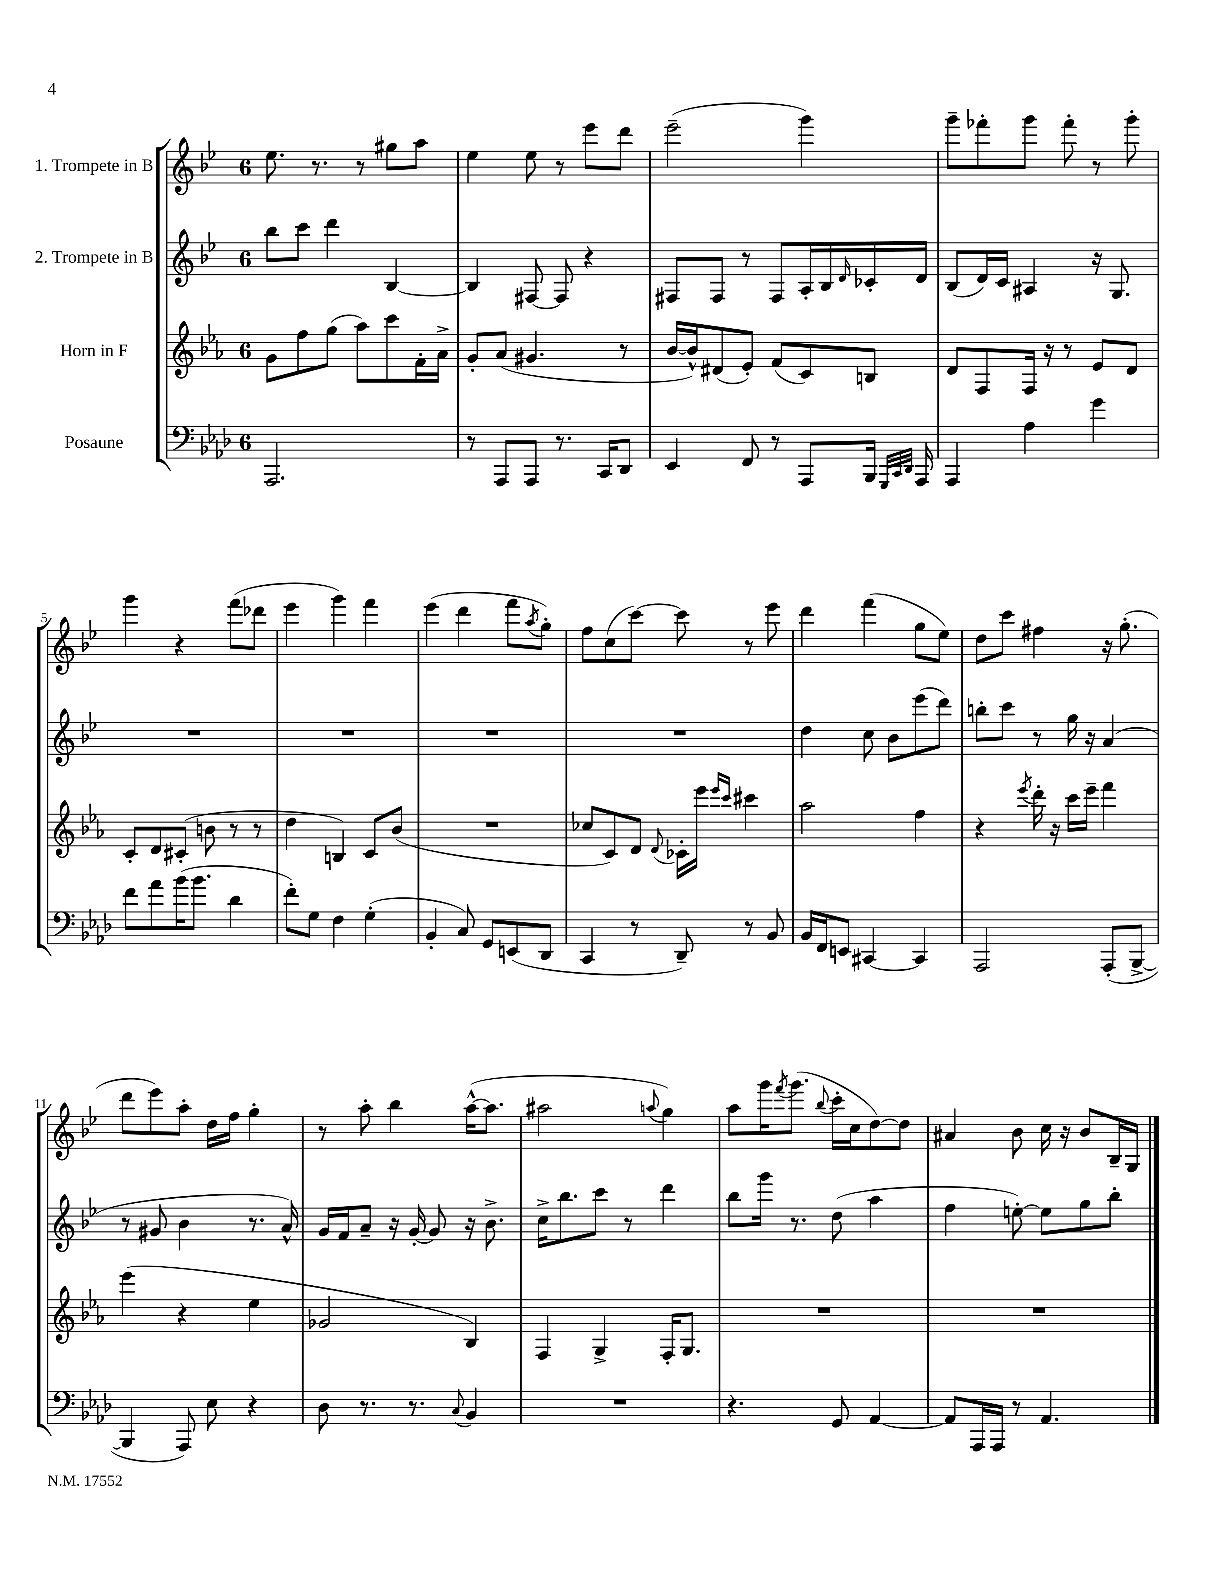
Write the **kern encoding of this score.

**kern	**kern	**kern	**kern
*staff4	*staff3	*staff2	*staff1
*clefF4	*clefG2	*clefG2	*clefG2
*k[b-e-a-d-]	*k[b-e-a-]	*k[b-e-]	*k[b-e-]
*M6/8	*M6/8	*M6/8	*M6/8
2.AAA-/	8g\L	8bb-\L	8.ee-\
.	8ff\	8ccc\J	.
.	.	.	8.r
.	(8gg\J	4ddd\	.
.	8aa-\L)	.	8r
.	8ccc\	[4B-/	8gg#\L
.	16f'\L	.	8aa\J
.	16a-^\JJ	.	.
=	=	=	=
8r	8g'/L	4B-/]	4ee-\
8AAA-/L	(8a-/J	.	.
8AAA-/J	4.g#/	[8F#/	8ee-\
8.r	.	8F#/]	8r
.	.	4r	8eee-\L
16CC/LK	.	.	.
8DD-/J	8r	.	8ddd\J
=	=	=	=
4EE-/	[16b-/LL	8F#/L	(2eee-~\
.	16b-^^/]J)	.	.
.	(8d#/	8F#/J	.
8FF/	8e-'/J)	8r	.
8r	(8f/L	8F#/L	.
8AAA-/L	8c/)	16A'/L	4ggg\)
.	.	16B-/	.
.	.	16qqd/	.
16BBB-/Jk	8B/J	16c-'/	.
32qqGGG/LLL	.	.	.
32qqCC/	.	.	.
32qqDD-/JJJ	.	.	.
16AAA-/	.	16d/JJ	.
=	=	=	=
4AAA-/	8d/L	(8B-/L	8ggg~\L
.	8F/	16d/L)	8fff-'\
.	.	16c/JJ	.
4A-\	16F/Jk	4A#/	8ggg\J
.	16r	.	.
.	8r	.	8fff-'\
4g\	8e-/L	16r	8r
.	.	8.G/	.
.	8d/J	.	8ggg'\
=	=	=	=
8f\L	8c'/L	2.r	4ggg\
8a-\	8d/	.	.
(16b-\K	(8c#'/J	.	4r
8.b-\J	.	.	.
.	8b\	.	.
4d-\	8r	.	(8fff\L
.	8r	.	8ddd-\J
=	=	=	=
8f'\L)	4dd\	2.r	4eee-\
8G\J	.	.	.
4F\	4B/)	.	4ggg\)
(4G'\	8c/L	.	4fff\
.	(8b-/J	.	.
=	=	=	=
4BB-'/	2.r	2.r	(4eee-\
8C/)	.	.	4ddd\
8GG/L	.	.	.
(8EE/	.	.	8fff\L
.	.	.	8qaa/
8DD-/J	.	.	8gg'\J)
=	=	=	=
4CC/	8cc-/L	2.r	8ff\L
.	8c/)	.	(8cc\
8r	8d/J	.	[8ccc\J)
.	8qqd/	.	.
8DD-~/)	16c-'\LL	.	8ccc\]
.	16eee-\JJ	.	.
.	16qqeee-/LL	.	.
.	16qqccc/JJ	.	.
8r	4ccc#\	.	8r
8BB-/	.	.	8eee-\
=	=	=	=
16BB-/LL	2aa-\	4dd\	4ddd\
16FF/J	.	.	.
8EE/J	.	.	.
[4CC#/	.	8cc\	(4fff\
.	.	8b-\L	.
4CC#/]	4ff\	(8eee-\	8gg\L
.	.	8ddd\J)	8ee-\J)
=	=	=	=
2AAA-/	4r	8bb'\L	8dd\L
.	.	8ccc\J	8ccc\J
.	8qeee-/	.	.
.	16ddd'\	8r	4ff#\
.	16r	.	.
.	16ccc\LL	16gg\	.
.	16eee-~\JJ	16r	.
(8AAA-'/L	4fff\	(4a/	16r
.	.	.	(8.gg'\
[8BBB-^/J	.	.	.
=	=	=	=
4BBB-/]	(4eee-\	8r	8ddd\L
.	.	8g#/	8eee-\)
8AAA-/)	4r	4b-\	8aa'\J
8E-\	.	.	16dd\LL
.	.	.	16ff\JJ
4r	4ee-\	8.r	4gg'\
.	.	16a^^/)	.
=	=	=	=
8D-\	2g-/	16g/LL	8r
.	.	16f/J	.
8.r	.	8a~/J	8aa'\
.	.	16r	4bb-\
8.r	.	[16g'/	.
.	.	8g/]	.
8qqC/	.	.	.
4BB-/	4B-/)	16r	([16aa^^\LK
.	.	8.b-^\	8.aa\]J
=	=	=	=
2.r	4F/	16cc^\LK	2aa#\
.	.	8.bb-\	.
.	4G^/	8ccc\J	.
.	.	8r	.
.	.	.	8qqaa/
.	16F'/LK	4ddd\	4gg\)
.	8.G/J	.	.
=	=	=	=
4.r	2.r	8bb-\L	8aa\L
.	.	16ggg\Jk	16ggg\K
.	.	.	8qfff/
.	.	8.r	(8.ggg\J
.	.	.	8qqbb-/
8GG/	.	(8dd\	16ccc'\LL
.	.	.	16cc\J
[4AA-/	.	4aa\	[8dd\)
.	.	.	8dd\]J
=	=	=	=
8AA-/]L	2.r	4ff\	4a#/
16AAA-/L	.	.	.
16AAA-/JJ	.	.	.
8r	.	[8ee'\)	8b-\
4.AA-/	.	8ee\]L	16cc\
.	.	.	16r
.	.	8gg\	8b-/L
.	.	8bb-'\J	16B-~/L
.	.	.	16G/JJ
==	==	==	==
*-	*-	*-	*-
